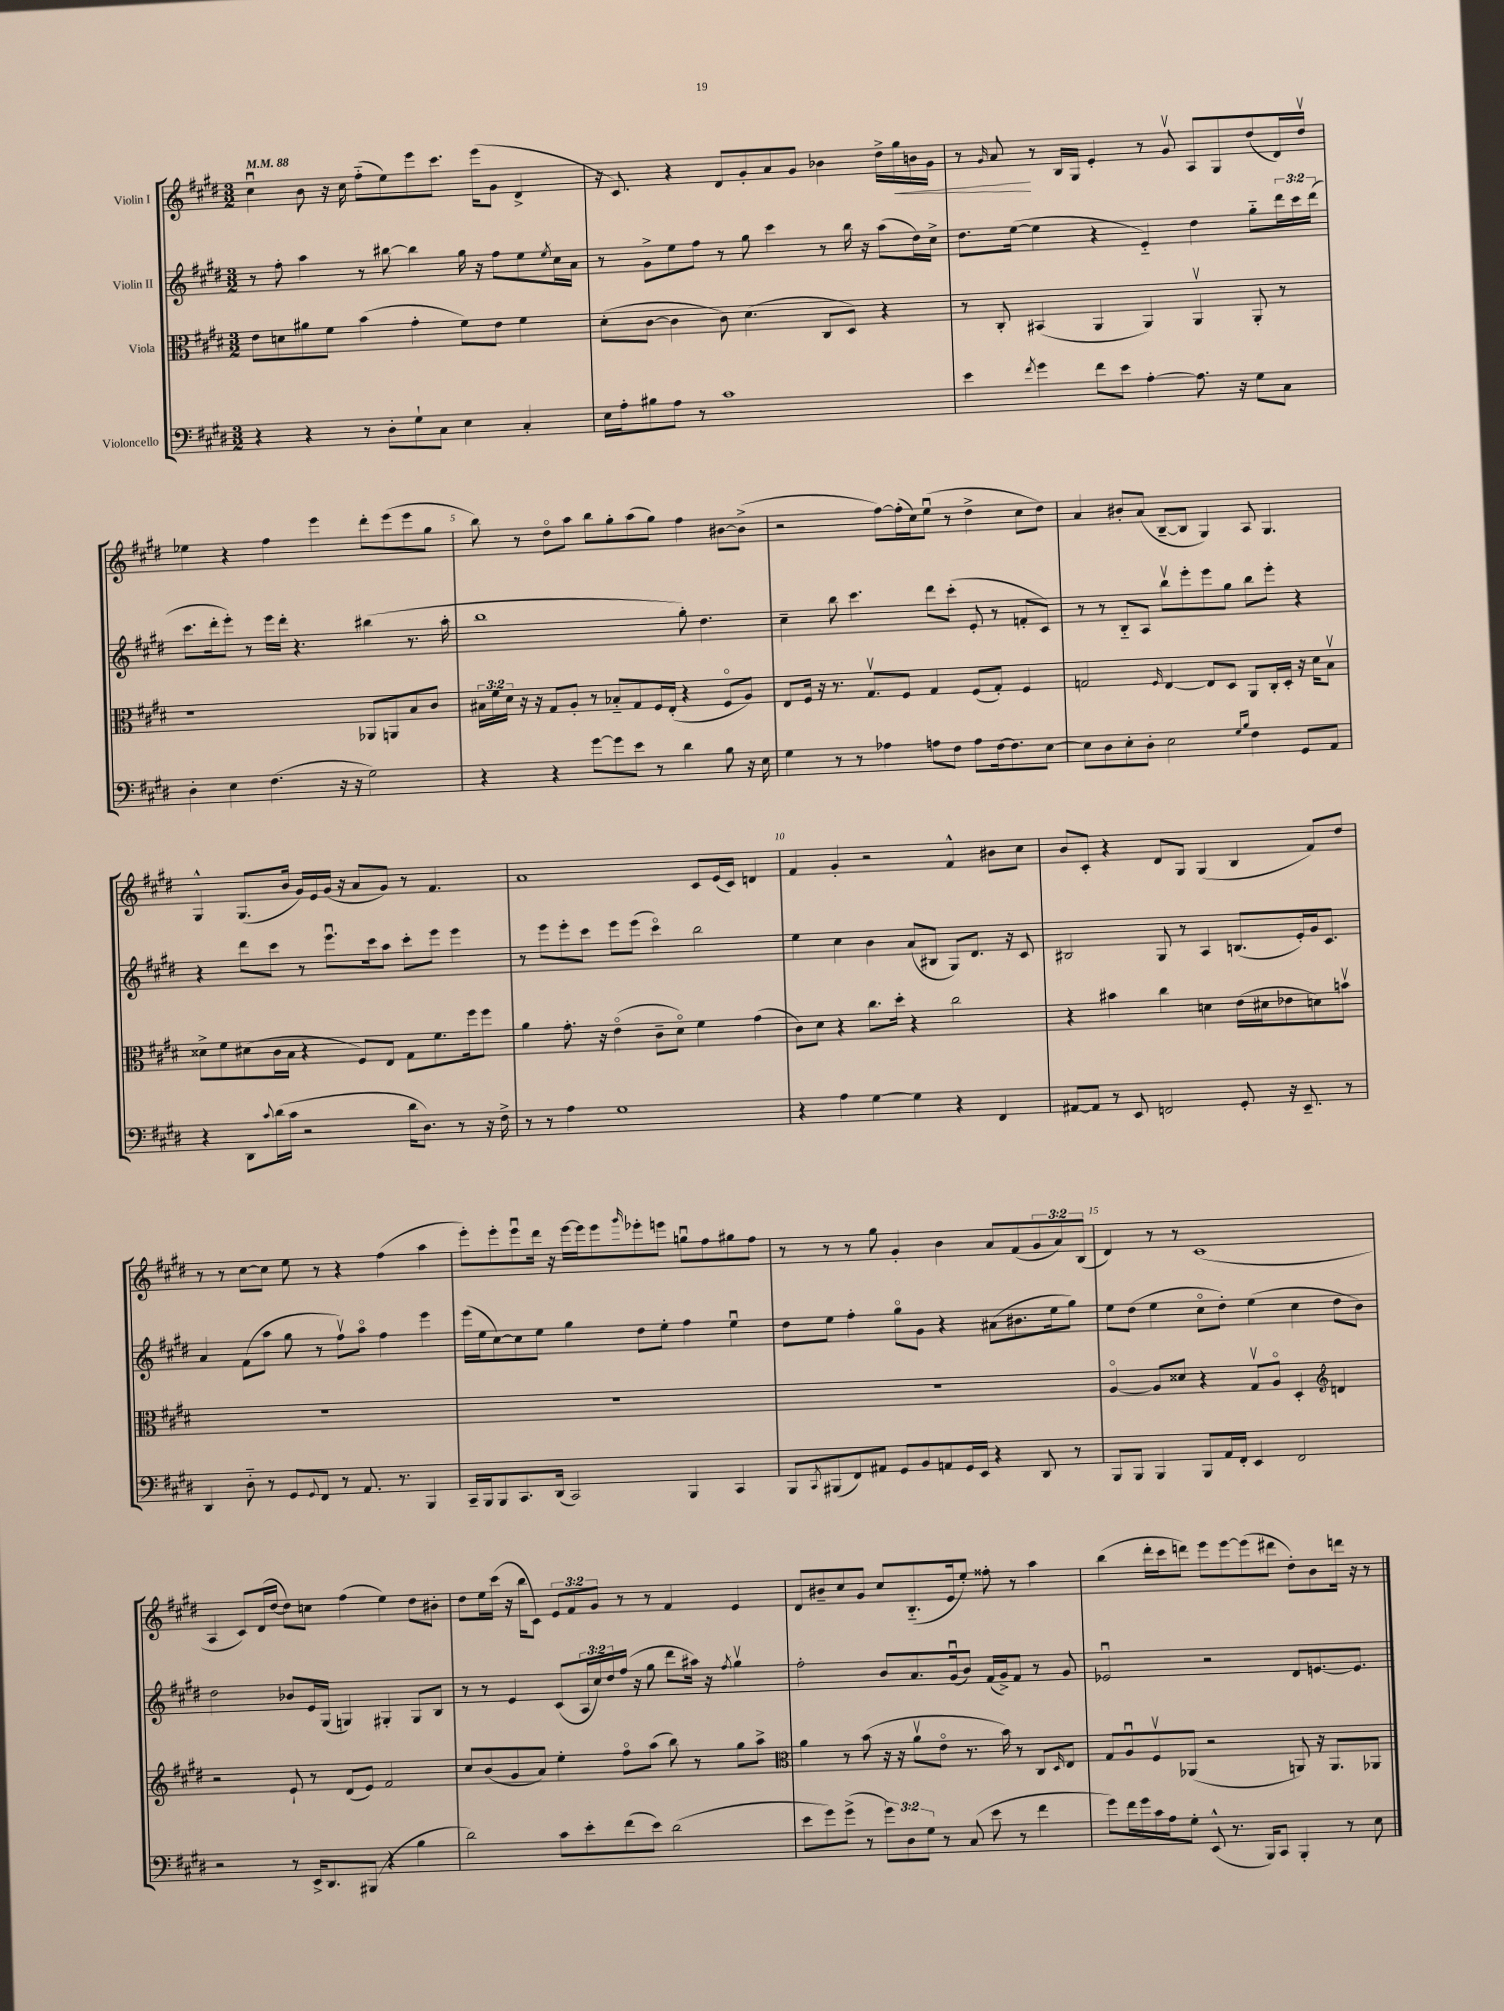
<<
\new StaffGroup <<
\new Staff = "s0" \with { instrumentName = "Violin I" } {
    \clef treble \key e \major \numericTimeSignature \time 3/2 \override Staff.TupletNumber.text = #tuplet-number::calc-fraction-text \tempo 4 = 88
    cis''4\downbow b'8 r16 cis''16 fis''8-_( e''8) e'''8 cis'''8. e'''16( gis'8 dis'4-> |
    r16 cis'8.) r4 dis'8 gis'8-. a'8 gis'8 bes'4 dis''16-> gis''16\< b'16 gis'16 |
    r8 \grace { gis'16 } a'8\! r8 b16 gis16 e'4-. r8 gis'8\upbow a8 gis8 dis''8( dis'16) dis''16\upbow |
    ees''4 r4 fis''4 e'''4 dis'''8-. e'''8( e'''8 gis''8 |
    b''8) r8 dis''8\flageolet a''8 b''8 gis''8-. a''8( gis''8) fis''4 bis'8~ bis'8->( |
    r2 fis''8~) fis''16-.( cis''16) e''8\downbow( r8 dis''4-> cis''8 dis''8) |
    a'4 bis'8-. a'8( b8~-- b8 gis4) a8 gis4. |
    gis4-^ gis8.( b'16 gis'16) e'16 gis'16( r16 a'8 gis'8) r8 fis'4. |
    a'1 cis'8 e'16( cis'16) d'4 |
    fis'4 gis'4-. r2 fis'4-^ bis'8 cis''8 |
    b'8 cis'8-. r4 dis'8 gis8 gis4( b4 fis'8) dis''8 |
    r8 r8 cis''8~ cis''8 e''8 r8 r4 fis''4( a''4 |
    e'''8-.) e'''8-. e'''8\downbow dis'''16 r16 e'''16~ e'''16 e'''8 \grace { gis'''16 } ees'''8-. e'''8 g''8\downbow fis''8 gis''8 fis''8 |
    r8 r8 r8 gis''8 gis'4-. b'4 a'8 fis'8( \tuplet 3/2 { gis'8 a'8) b8( } |
    dis'4) r8 r8 cis'1( |
    a4 cis'8) dis'16( dis''16~ dis''8) c''8 fis''4( e''4) dis''8 bis'8-. |
    dis''8 e''16 cis'''16( r16 b''16 cis'8) \tuplet 3/2 { e'8 fis'8 gis'8 } r8 r8 fis'4 e'4 |
    dis'8 bis'8-- cis''8 gis'8 cis''8 b8.-_( e'16 e''8-.) fisis''8-. r8 a''4 |
    b''4( dis'''16-. cis'''16 d'''8) e'''8 e'''8~ e'''8( dis'''8 dis''8-.) b'8 d'''16 r16 r8 \bar "|." |
}
\new Staff = "s1" \with { instrumentName = "Violin II" } {
    \clef treble \key e \major \numericTimeSignature \time 3/2 \override Staff.TupletNumber.text = #tuplet-number::calc-fraction-text
    r8 fis''8-. a''4 r8 bis''8~ bis''4 gis''16 r16 fis''8 e''8 \acciaccatura { e''8 } cis''16 a'16 |
    r8 gis'8-> e''8 fis''8 r8 gis''8 cis'''4 r8 b''16 r16 a''8( dis''16) cis''16-> |
    dis''8. e''16~( e''4 r4 e'4-_) dis''4 gis''8-_ \tuplet 3/2 { dis'''16 cis'''16 dis'''16( } |
    cis'''8. dis'''16-. e'''8-.) r8 e'''16 dis'''16-. r4. bis''4( r8. a''16-. |
    b''1 gis''8-.) dis''4. |
    cis''4-- b''8 cis'''4. dis'''8 cis'''8-.( e'8-. r8 f'8-. cis'8) |
    r8 r8 b8-_ a8 b''8\upbow e'''8-. e'''8 gis''8 b''8 e'''8-. r4 |
    r4 dis'''8 cis'''8 r8 e'''8.\downbow cis'''16 a''8 cis'''8-. e'''8 e'''4 |
    r8 e'''8 e'''8-. cis'''8 e'''8 e'''8( cis'''4\flageolet) b''2 |
    e''4 cis''4 b'4 a'8( bis8 gis8) dis'8. r16 cis'8 |
    bis2 gis8 r8 a4 b8.( e'16-.) gis'16 cis'8. |
    a'4 fis'8( a''8 gis''8 r8 fis''8\upbow) a''8\flageolet fis''4 e'''4 |
    e'''16( e''16 cis''8~) cis''8 e''8 gis''4 dis''8 e''8-. fis''4 e''4\downbow |
    dis''8 e''8 fis''4-. gis''8\flageolet gis'8 r4 ais'8( bis'8. e''16 gis''8) |
    e''8 dis''8( e''4 cis''8\flageolet dis''8-.) e''4( cis''4 dis''8 b'8) |
    dis''2 bes'8 e'16 gis16( g4) gis4-. gis8 b8 |
    r8 r8 e'4 cis'8( \tuplet 3/2 { a16 cis''16) dis''16 } fis''16( r16 gis''8 dis'''8 ais''16) r16 \acciaccatura { fis''8 } gis''4\upbow |
    fis''2-. b'8 a'8. gis'16\downbow( b'8) fis'16( gis'16->) fis'8 r8 gis'8 |
    ees'2\downbow r2 dis'8 e'8.~ e'8. \bar "|." |
}
\new Staff = "s2" \with { instrumentName = "Viola" } {
    \clef alto \key e \major \numericTimeSignature \time 3/2 \override Staff.TupletNumber.text = #tuplet-number::calc-fraction-text
    e'8 d'8 ais'8 fis'8 b'4( gis'4-. fis'8) e'8 fis'4 |
    dis'8-.( cis'8~ cis'4 cis'8) dis'4.( cis8 dis8) r4 |
    r8 cis8-. bis,4( a,4 a,4) a,4\upbow a,8-. r8 |
    r1 aes,8 a,8 b8 cis'8 |
    \tuplet 3/2 { bis16 fis'16 dis'16 } r16 r16 gis8 a8-. r8 bes8-_ gis8 fis16 e16-.( r4 fis8\flageolet a8) |
    e8 fis16 r16 r8. gis8.\upbow fis8 gis4 fis8( gis8-.) fis4 |
    g2 \grace { fis16 } e4~ e8 dis8 a,8 cis16-. dis16-. r16 dis'16 b8\upbow |
    disis'8-> fis'8 dis'8( cis'16 b16 r4 fis8) e8 gis8 fis'8. fis''16 fis''8 |
    a'4 gis'8.-. r16 e'4\flageolet( cis'8-- dis'8\flageolet) fis'4 gis'4( |
    cis'8) dis'8 r4 cis''8. dis''16-. r4 cis''2 |
    r4 bis'4 cis''4 d'4 e'16( dis'16 ees'8 d'8) b'8\upbow |
    R1. |
    R1. |
    R1. |
    a4~\flageolet a8 disis'8 r4 gis8\upbow a8\flageolet dis4-. \clef treble d'4 |
    r2 e'8-! r8 dis'8( e'8) fis'2 |
    cis''8 b'8( gis'8 a'8) e''4-. fis''8\flageolet a''8( b''8) r8 gis''8 a''8-> |
    \clef alto a'4 r8 b'8( r16 r16 a'8\upbow e'8\flageolet r8. b'16) r8 cis8 \grace { dis16 } e8 |
    gis8 a8\downbow fis8\upbow aes,8( r2 a,8) r16 a,8. aes,8 \bar "|." |
}
\new Staff = "s3" \with { instrumentName = "Violoncello" } {
    \clef bass \key e \major \numericTimeSignature \time 3/2 \override Staff.TupletNumber.text = #tuplet-number::calc-fraction-text
    r4 r4 r8 dis8-. gis8-! cis8 e4 cis4-. |
    e16 a16-. bis8 a8 r8 cis'1 |
    e'4 \acciaccatura { fis'8 } gis'4 fis'8 e'8 a4~-. a8. r16 gis8 cis8 |
    dis4-. e4 fis4.( r16 r16 gis2) |
    r4 r4 gis'8~ gis'8 e'8 r8 dis'4 b8 r16 e16 |
    gis4 r8 r8 aes4 a8 fis8 a8 fis16~ fis8. e8~ |
    e8 dis8 e8-. dis8-. e2 \grace { gis16 b16 } fis4 gis,8 a,8 |
    r4 dis,8 \appoggiatura { cis'8 } dis'16( cis'16 r2 dis'16 dis8.) r8 r16 fis16-> |
    r8 r8 a4 gis1 |
    r4 a4 gis4~ gis4 r4 fis,4 |
    ais,8~ ais,8 r8 e,8 f,2 gis,8-. r16 e,8.-- r8 |
    dis,4 dis8-_ r8 gis,8 \appoggiatura { gis,8 } fis,8 r8 a,8. r8. b,,4 |
    cis,16-- b,,16 b,,8 cis,8. dis,16( cis,2) b,,4 cis,4 |
    b,,8 \acciaccatura { cis,8 } bis,,8( fis,8) ais,8 gis,8 b,8 a,8 gis,16 e,16 r4 dis,8 r8 |
    b,,8 b,,8 b,,4 b,,8 a,16 fis,16-. e,4 fis,2 |
    r2 r8 e,16-> dis,8. bis,,8( r4 b4 |
    dis'2) cis'8 e'8-. fis'8( e'8) dis'2( |
    e'8 gis'8) gis'8->( r8 \tuplet 3/2 { gis'8) dis8 gis8 } r8 cis8( e'8 r8 fis'4 |
    gis'8) fis'16 gis'16 cis'16 a16 gis8-. e,8-^( r8. b,,16) cis,8 b,,4-. r8 e8 \bar "|." |
}
>>
>>
\layout { \context { \Score \override BarNumber.break-visibility = ##(#f #t #t) barNumberVisibility = #(every-nth-bar-number-visible 5) } }
